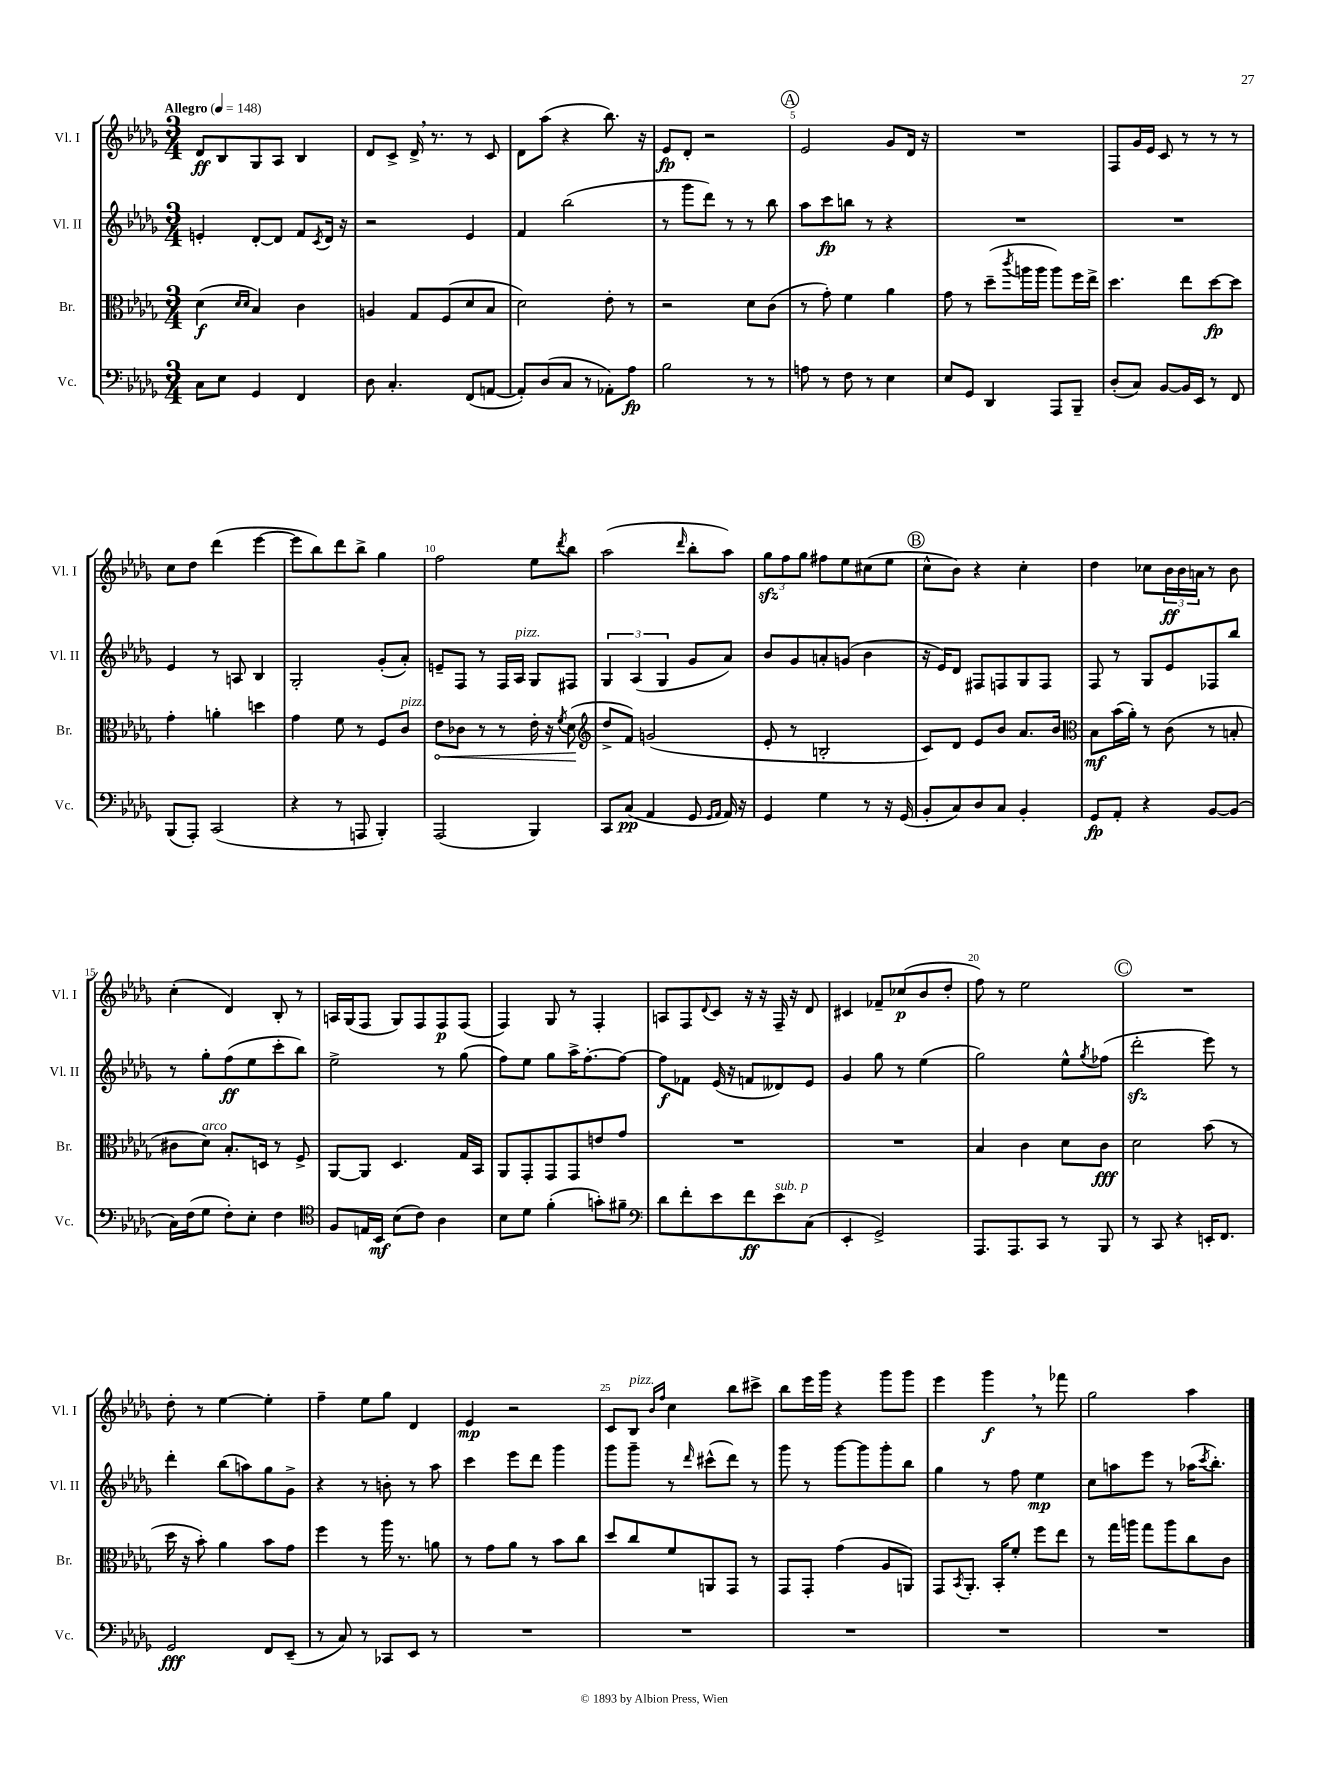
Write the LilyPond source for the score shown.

<<
\new StaffGroup <<
\new Staff = "s0" \with { instrumentName = "Vl. I" shortInstrumentName = "Vl. I" } {
    \clef treble \key des \major \numericTimeSignature \time 3/4 \tempo "Allegro" 4 = 148
    des'8\ff bes8 ges8 aes8 bes4 |
    des'8 c'8-> des'16-> \breathe r8. r8 c'8 |
    des'8 aes''8( r4 bes''8.) r16 |
    ees'8\fp des'8-. r2 |
    \mark \markup { \circle "A" } ees'2 ges'8 des'16 r16 |
    R2. |
    f8 ges'16 ees'16 c'8 r8 r8 r8 |
    c''8 des''8 des'''4( ees'''4~ |
    ees'''8 bes''8) des'''8 bes''8-> ges''4 |
    f''2 ees''8 \acciaccatura { des'''8 } bes''8 |
    aes''2( \grace { des'''16 } bes''8-. aes''8) |
    \tuplet 3/2 { ges''8\sfz f''8 ges''8 } fis''8 ees''8 cis''8( ees''8 |
    \mark \markup { \circle "B" } c''8-^ bes'8) r4 c''4-. |
    des''4 ces''8 \tuplet 3/2 { bes'16\ff bes'16 a'16 } r8 bes'8 |
    c''4-.( des'4) bes8-. r8 |
    a16 ges16( f8 ges8) f8 f8\p f8( |
    f4) ges8 r8 f4-. |
    a8 f8 \appoggiatura { des'8 } c'8 r16 r16 f16-- r16 des'8 |
    cis'4 fes'8-- ces''8\p( bes'8 des''8-. |
    f''8) r8 ees''2 |
    \mark \markup { \circle "C" } R2. |
    des''8-. r8 ees''4~ ees''4-. |
    f''4-- ees''8 ges''8 des'4 |
    ees'4\mp r2 |
    c'8 bes8^\markup { \italic "pizz." } \grace { bes'16 f''16 } c''4 bes''8 cis'''8-> |
    bes''8 ees'''16 ges'''16 r4 ges'''8 ges'''8 |
    ees'''4 ges'''4\f \breathe r8 fes'''8 |
    ges''2 aes''4 \bar "|." |
}
\new Staff = "s1" \with { instrumentName = "Vl. II" shortInstrumentName = "Vl. II" } {
    \clef treble \key des \major \numericTimeSignature \time 3/4
    e'4-. des'8~-. des'8 f'8 \acciaccatura { c'8 } des'16 r16 |
    r2 ees'4 |
    f'4 bes''2( |
    r8 ges'''8 des'''8) r8 r8 bes''8 |
    \mark \markup { \circle "A" } aes''8 c'''8\fp b''8 r8 r4 |
    R2. |
    R2. |
    ees'4 r8 a8 bes4 |
    ges2-. ges'8-.( aes'8-.) |
    e'8-- f8 r8 f16 aes16^\markup { \italic "pizz." } ges8 fis8 |
    \tuplet 3/2 { ges4 aes4( ges4 } ges'8 aes'8) |
    bes'8 ges'8 a'8-. g'8( bes'4 |
    \mark \markup { \circle "B" } r16 ees'16) des'8 fis8 f8 ges8 f8 |
    f8 r8 ges8 ees'8 fes8 bes''8 |
    r8 ges''8-. f''8\ff( ees''8 c'''8-. bes''8) |
    ees''2-> r8 ges''8( |
    f''8) ees''8 ges''8 aes''16-> f''8.~-. f''8~ |
    f''8\f fes'8 ees'16( r16 f'8 deses'8) ees'8 |
    ges'4 ges''8 r8 ees''4( |
    ges''2) ees''8-^ \acciaccatura { ges''8 } fes''8( |
    \mark \markup { \circle "C" } des'''2-.\sfz ees'''8) r8 |
    des'''4-. bes''8( a''8) ges''8 ges'8-> |
    r4 r8 b'8-. r8 aes''8 |
    c'''4 ees'''8 des'''8 ges'''4 |
    ges'''8 ges'''8-- r8 \grace { des'''16 } cis'''8-^( des'''8) r8 |
    ges'''8 r8 ges'''8~ ges'''8 ges'''8-. bes''8 |
    ges''4 r8 f''8 ees''4\mp |
    c''8 a''8 ees'''8 r8 aes''16( \acciaccatura { c'''8 } bes''8.-.) \bar "|." |
}
\new Staff = "s2" \with { instrumentName = "Br." shortInstrumentName = "Br." } {
    \clef alto \key des \major \numericTimeSignature \time 3/4
    des'4\f( \grace { des'16 des'16 } bes4) c'4 |
    a4 ges8 f8( des'8 bes8 |
    des'2) ees'8-. r8 |
    r2 des'8 c'8( |
    \mark \markup { \circle "A" } r8 ges'8-.) f'4 aes'4 |
    ges'8 r8 des''8--( \acciaccatura { c'''8 } a''16 a''16 a''8) f''16 ees''16-> |
    des''4. ees''8 des''8~\fp des''8 |
    ges'4-. a'4-. d''4 |
    ges'4 f'8 r8 f8 c'8^\markup { \italic "pizz." } |
    \once \override Hairpin.circled-tip = ##t ees'8\< ces'8 r8 r8 ees'16-. r16 \acciaccatura { f'8 } des'8\!( |
    \clef treble des''8-> f'8) g'2( |
    ees'8-. r8 b2-. |
    \mark \markup { \circle "B" } c'8) des'8 ees'8 bes'8 aes'8. bes'16 |
    \clef alto bes8\mf bes'16( aes'16-.) r8 c'8( r8 b8-. |
    cis'8 des'8^\markup { \italic "arco" }) bes8.-. d16 r8 f8-> |
    aes,8~ aes,8 des4. ges16 bes,16 |
    aes,8 ges,8-. ges,8 ges,8 e'8 ges'8 |
    R2. |
    R2. |
    bes4 c'4 des'8 c'8\fff |
    \mark \markup { \circle "C" } des'2 bes'8( r8 |
    des''16 r16 bes'8-.) aes'4 bes'8 ges'8 |
    f''4 r8 aes''16 r8. a'8 |
    r8 ges'8 aes'8 r8 bes'8 c''8 |
    des''8 c''8 f'8 a,8 ges,8 r8 |
    ges,8 ges,8-. ges'4( aes8 a,8) |
    ges,8 \acciaccatura { bes,8 } aes,8.-. bes,16-. f'8-. f''8 ees''8 |
    r8 ges''16 a''16 ges''8 a''8 c''8 c'8 \bar "|." |
}
\new Staff = "s3" \with { instrumentName = "Vc." shortInstrumentName = "Vc." } {
    \clef bass \key des \major \numericTimeSignature \time 3/4
    c8 ees8 ges,4 f,4 |
    des8 c4.-. f,8( a,8~ |
    a,8-.) des8( c8 r8 aes,8-.) aes8\fp |
    bes2 r8 r8 |
    \mark \markup { \circle "A" } a8 r8 f8 r8 ees4 |
    ees8 ges,8 des,4 aes,,8 bes,,8-- |
    des8-.( c8) bes,8~ bes,16 ees,16 r8 f,8 |
    bes,,8( aes,,8-.) c,2( |
    r4 r8 a,,8 bes,,4-.) |
    aes,,2( bes,,4) |
    c,8 c8\pp( aes,4 ges,8 \grace { ges,16 aes,16 } aes,16) r16 |
    ges,4 ges4 r8 r16 ges,16( |
    \mark \markup { \circle "B" } bes,8-. c8) des8 c8 bes,4-. |
    ges,8\fp aes,8-. r4 bes,8~ bes,8( |
    c16) f16( ges8 f8-.) ees8-. f4 |
    \clef tenor f8 e16 bes,16\mf bes8( c'8) aes4 |
    bes8 des'8 f'4-.( g'8-.) fis'8-- |
    \clef bass des'8 f'8-. ees'8 f'8\ff ees'8^\markup { \italic "sub. p" } c8( |
    ees,4-. ges,2->) |
    aes,,8. aes,,8. c,8 r8 bes,,8 |
    \mark \markup { \circle "C" } r8 c,8 r4 e,16-. f,8. |
    ges,2\fff f,8 ees,8--( |
    r8 c8) r8 ces,8 ees,8 r8 |
    R2. |
    R2. |
    R2. |
    R2. |
    R2. \bar "|." |
}
>>
>>
\layout { \context { \Score \override BarNumber.break-visibility = ##(#f #t #t) barNumberVisibility = #(every-nth-bar-number-visible 5) } }
